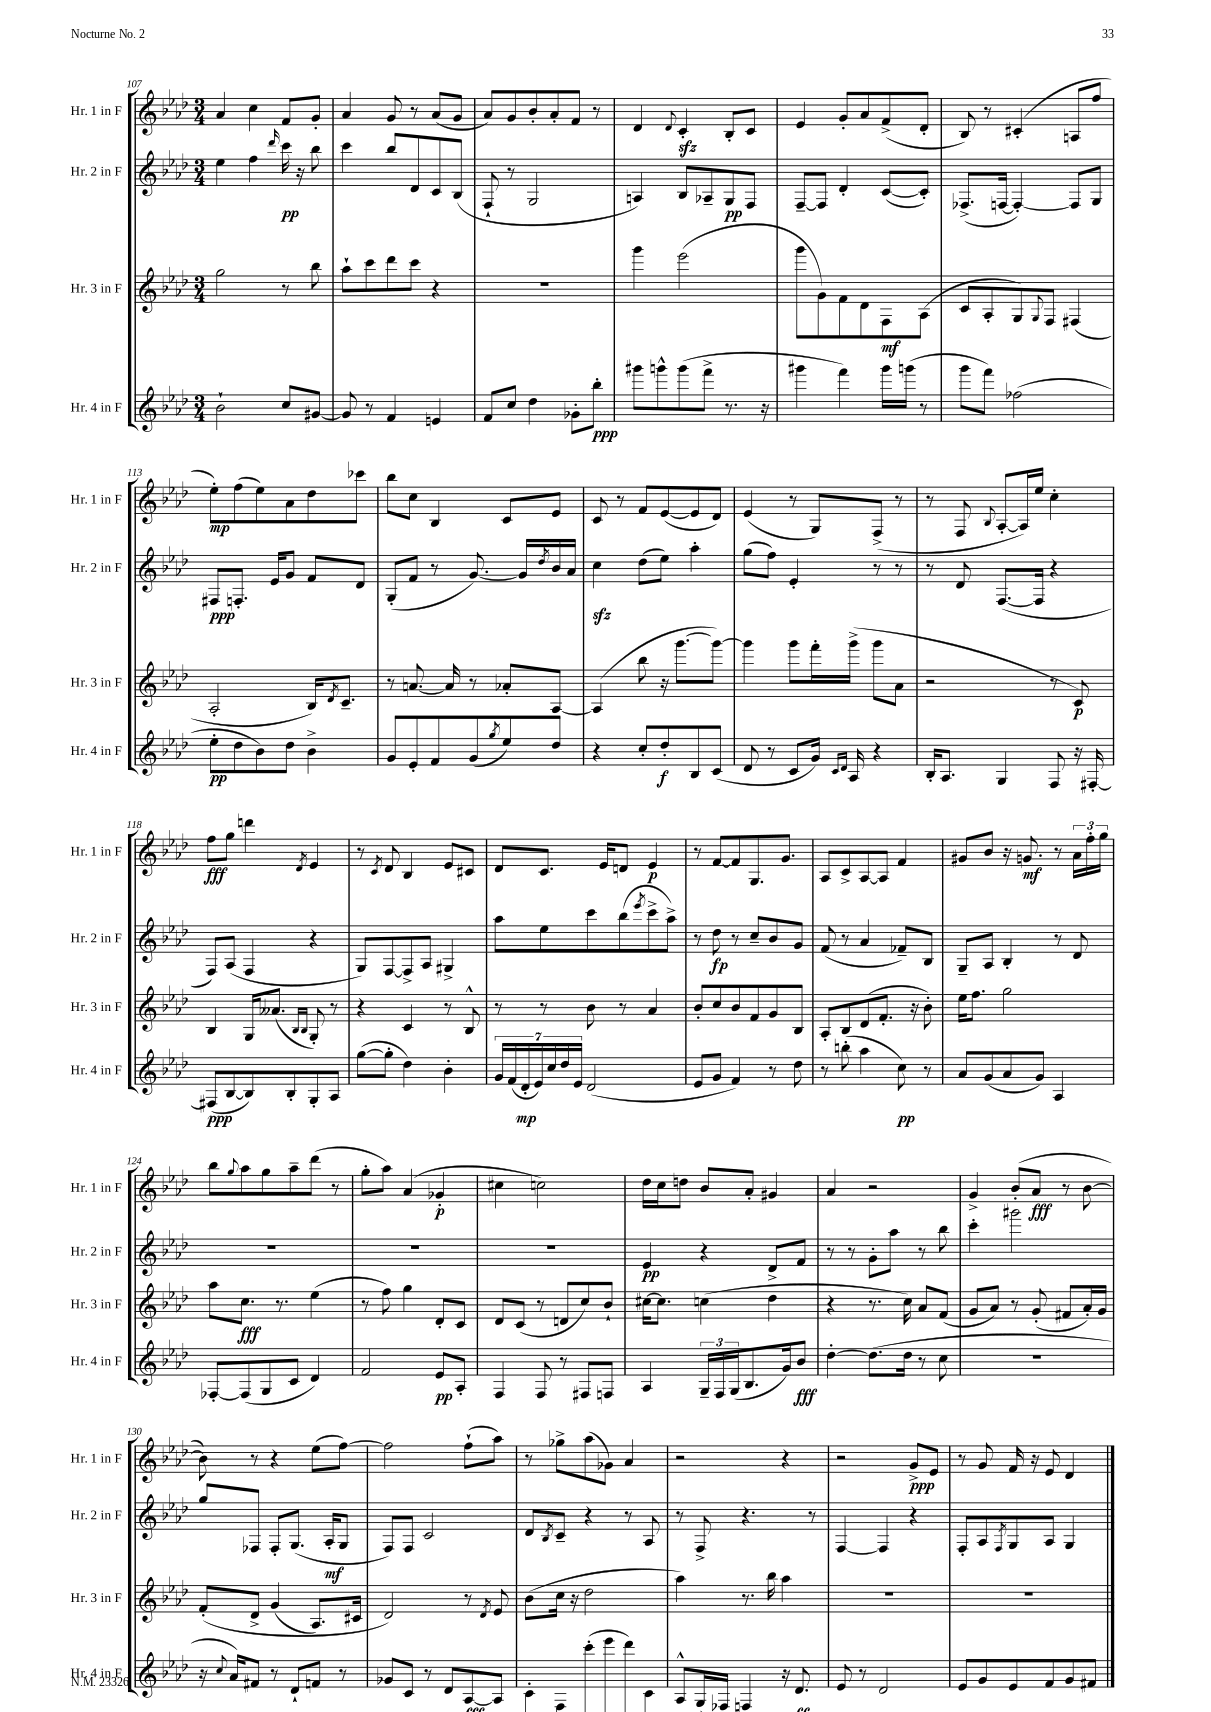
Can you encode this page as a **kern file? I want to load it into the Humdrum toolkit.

**kern	**dynam	**kern	**dynam	**kern	**dynam	**kern	**dynam
*part4	*part4	*part3	*part3	*part2	*part2	*part1	*part1
*staff4	*staff4	*staff3	*staff3	*staff2	*staff2	*staff1	*staff1
*I"Hr. 4 in F	*	*I"Hr. 3 in F	*	*I"Hr. 2 in F	*	*I"Hr. 1 in F	*
*I'Hr. 4 in F	*	*I'Hr. 3 in F	*	*I'Hr. 2 in F	*	*I'Hr. 1 in F	*
*clefG2	*	*clefG2	*	*clefG2	*	*clefG2	*
*k[b-e-a-d-]	*	*k[b-e-a-d-]	*	*k[b-e-a-d-]	*	*k[b-e-a-d-]	*
*M3/4	*	*M3/4	*	*M3/4	*	*M3/4	*
=107	=107	=107	=107	=107	=107	=107	=107
2b-`\	.	2gg\	.	4ee-\	.	4a-/	.
.	.	.	.	4ff\	.	4cc\	.
.	.	.	.	16qqddd-/	.	.	.
8cc/L	.	8r	.	16ccc\	pp	8f/L	.
.	.	.	.	16r	.	.	.
[8g#X/J	.	8bb-\	.	8bb-\	.	8g'/J	.
=108	=108	=108	=108	=108	=108	=108	=108
8g#/]	.	8aa-`\L	.	4ccc\	.	4a-/	.
8r	.	8ccc\	.	.	.	.	.
4f/	.	8ddd-\	.	8bb-/L	.	8g/	.
.	.	8ccc\J	.	8d-/	.	8r	.
4en/	.	4r	.	8c/	.	(8a-/L	.
.	.	.	.	(8B-/J	.	8g/J	.
=109	=109	=109	=109	=109	=109	=109	=109
8f/L	.	2.r	.	8F`/	.	8a-/L)	.
8cc/J	.	.	.	8r	.	8g/	.
4dd-\	.	.	.	2G/	.	8b-'/	.
.	.	.	.	.	.	8a-'/	.
8g-X'\L	.	.	.	.	.	8f/J	.
8bb-'\J	ppp	.	.	.	.	8r	.
=110	=110	=110	=110	=110	=110	=110	=110
8ggg#X\L	.	4ggg\	.	4An/)	.	4d-/	.
8gggn^^\	.	.	.	.	.	.	.
.	.	.	.	.	.	8qqd-/	.
(8ggg\	.	(2eee-\	.	8B-/L	.	4czz'/	.
8fff^\J	.	.	.	8A-X~/	.	.	.
8.r	.	.	.	8G/	pp	8B-'/L	.
.	.	.	.	8F/J	.	8c/J	.
16r	.	.	.	.	.	.	.
=111	=111	=111	=111	=111	=111	=111	=111
4ggg#X\	.	8ggg\L	.	[8F~/L	.	4e-/	.
.	.	8g\)	.	8F/J]	.	.	.
4fff\)	.	8f\	.	4d-'/	.	8g'/L	.
.	.	8d-\	.	.	.	8a-/	.
16ggg#\LL	.	8F\	mf	([8c/L	.	(8f^/	.
(16gggn\JJ	.	.	.	.	.	.	.
8r	.	(8A-\J	.	8c'/J])	.	8d-'/J	.
=112	=112	=112	=112	=112	=112	=112	=112
8ggg\L	.	8c/L	.	(8.F-X^/L	.	8B-/)	.
8fff\J)	.	8A-'/	.	.	.	8r	.
.	.	.	.	[16Fn/Jk	.	.	.
(2ff-X\	.	8G/)	.	4F'/_)	.	(4c#X'/	.
.	.	8qqG/	.	.	.	.	.
.	.	8F/J	.	.	.	.	.
.	.	(4F#X/	.	8F/L]	.	8An/L	.
.	.	.	.	8G/J	.	8ff/J	.
!!LO:LB:g=z
=113	=113	=113	=113	=113	=113	=113	=113
8ee-'\L	pp	2A-'/	.	8F#X/L	ppp	8ee-'\L)	mp
8dd-\	.	.	.	8.Fn'/J	.	(8ff\	.
8b-\)	.	.	.	.	.	8ee-\)	.
.	.	.	.	16e-/KL	.	.	.
8dd-\J	.	.	.	8g/J	.	8a-\	.
4b-^\	.	16B-/KL)	.	8f/L	.	8dd-\	.
.	.	8qd-/	.	.	.	.	.
.	.	8.c~/J	.	.	.	.	.
.	.	.	.	8d-/J	.	8ccc-X\J	.
=114	=114	=114	=114	=114	=114	=114	=114
8g/L	.	8r	.	(8G'/L	.	8bb-\L	.
8e-'/	.	[8.an/	.	8f/J	.	8cc\J	.
8f/	.	.	.	8r	.	4B-/	.
.	.	16a/]	.	.	.	.	.
(8g/	.	8r	.	[8.g/)	.	.	.
8qgg/	.	.	.	.	.	.	.
8ee-/)	.	8a-X'/L	.	.	.	8c/L	.
.	.	.	.	16g/LL]	.	.	.
.	.	.	.	8qdd-/	.	.	.
8dd-/J	.	[8A-/J	.	16b-/	.	8e-/J	.
.	.	.	.	16a-/JJ	.	.	.
=115	=115	=115	=115	=115	=115	=115	=115
4r	.	(4A-/]	.	4cczz\	.	8c/	.
.	.	.	.	.	.	8r	.
8cc'/L	.	8bb-\	.	(8dd-\L	.	8f/L	.
8dd-'/	f	16r	.	8ee-\J)	.	([8e-/	.
.	.	[8.ggg\L	.	.	.	.	.
8B-/	.	.	.	4aa-'\	.	8e-/]	.
(8c/J	.	8ggg\J_)	.	.	.	8d-/J)	.
=116	=116	=116	=116	=116	=116	=116	=116
8d-/	.	4ggg\]	.	(8gg\L	.	(4e-/	.
8r	.	.	.	8ff\J)	.	.	.
8c/L	.	8ggg\L	.	4e-'/	.	8r	.
16g/Jk)	.	16fff'\L	.	.	.	8G/L)	.
16qqc/LL	.	.	.	.	.	.	.
16qqd-/JJ	.	.	.	.	.	.	.
16A-/	.	(16ggg^\JJ	.	.	.	.	.
4r	.	8ggg\L	.	8r	.	(8F^/J	.
.	.	8a-\J	.	8r	.	8r	.
=117	=117	=117	=117	=117	=117	=117	=117
16B-'/KL	.	2r	.	8r	.	8r	.
8.A-/J	.	.	.	.	.	.	.
.	.	.	.	8d-/	.	8F/	.
.	.	.	.	.	.	8qqB-/	.
4G/	.	.	.	([8.F/L	.	[8A-'/L	.
.	.	.	.	.	.	16A-/L])	.
.	.	.	.	16F/Jk]	.	16ee-/JJ	.
8F/	.	8r	.	4r	.	4cc'\	.
16r	.	8c/)	p	.	.	.	.
[16F#X'/	.	.	.	.	.	.	.
!!LO:LB:g=z
=118	=118	=118	=118	=118	=118	=118	=118
(8F#X/L]	ppp	4B-/	.	8F/L)	.	8ff\L	fff
[8B-/	.	.	.	(8A-/J	.	8gg\J	.
8B-/])	.	16G/KL	.	4F/	.	4dddn\	.
.	.	(8.a--X/J	.	.	.	.	.
8B-'/	.	.	.	.	.	.	.
.	.	16qqB-/LL	.	.	.	.	.
.	.	16qqB-/JJ	.	.	.	8qd-/	.
8G'/	.	8G'/)	.	4r	.	4e-/	.
8A-/J	.	8r	.	.	.	.	.
=119	=119	=119	=119	=119	=119	=119	=119
([8gg\L	.	4r	.	8G/L)	.	8r	.
.	.	.	.	.	.	8qc/	.
8gg'\J]	.	.	.	[8F/	.	8d-/	.
4dd-\)	.	4c/	.	8F^/]	.	4B-/	.
.	.	.	.	8A-/J	.	.	.
4b-'\	.	8r	.	4G#X^/	.	8e-/L	.
.	.	8B-^^/	.	.	.	8c#X/J	.
=120	=120	=120	=120	=120	=120	=120	=120
28g/LL	.	8r	.	8aa-\L	.	8d-/L	.
(28f/	.	.	.	.	.	.	.
28d-'/	mp	.	.	.	.	.	.
28e-/)	.	.	.	.	.	.	.
.	.	8r	.	8ee-\	.	8.c/J	.
28cc/	.	.	.	.	.	.	.
28dd-/	.	.	.	.	.	.	.
28e-/JJ	.	.	.	.	.	.	.
(2d-/	.	8b-\	.	8ccc\	.	.	.
.	.	.	.	.	.	16e-/KL	.
.	.	8r	.	(8bb-\	.	8dn/J	.
.	.	.	.	8qeee-/	.	.	.
.	.	4a-/	.	8ccc^\	.	4e-/	p
.	.	.	.	8aa-^\J)	.	.	.
=121	=121	=121	=121	=121	=121	=121	=121
8e-/L	.	8b-'/L	.	8r	.	8r	.
8g/J	.	8cc/	.	8dd-\	fp	[8f/L	.
4f/)	.	8b-/	.	8r	.	8f/]	.
.	.	8f/	.	8cc~/L	.	8.G/	.
8r	.	8g/	.	8b-/	.	.	.
.	.	.	.	.	.	8.g/J	.
8dd-\	.	8B-/J	.	8g/J	.	.	.
=122	=122	=122	=122	=122	=122	=122	=122
8r	.	8A-'/L	.	(8f/	.	8A-/L	.
(8bbn'\	.	8B-/	.	8r	.	8c^/	.
4aa-\	.	(8d-/	.	4a-/	.	[8A-/	.
.	.	8.f'/J	.	.	.	8A-/J]	.
8cc\)	pp	.	.	8f-X~/L)	.	4f/	.
.	.	16r	.	.	.	.	.
8r	.	8b-'\)	.	8B-/J	.	.	.
=123	=123	=123	=123	=123	=123	=123	=123
8a-/L	.	16ee-\KL	.	8G~/L	.	8g#X/L	.
.	.	8.ff\J	.	.	.	.	.
(8g/	.	.	.	8A-/J	.	8b-/J	.
8a-/	.	2gg\	.	4B-'/	.	16r	.
.	.	.	.	.	.	8.gn/	mf
8g/J)	.	.	.	.	.	.	.
4A-/	.	.	.	8r	.	8r	.
.	.	.	.	8d-/	.	24a-\LL	.
.	.	.	.	.	.	24ff'\	.
.	.	.	.	.	.	24gg\JJ	.
!!LO:LB:g=z
=124	=124	=124	=124	=124	=124	=124	=124
[8F-X'/L	.	8aa-\L	.	2.r	.	8bb-\L	.
.	.	.	.	.	.	8qqgg/	.
(8F-/]	.	8.cc\J	fff	.	.	8aa-\	.
8G/	.	.	.	.	.	8gg\	.
.	.	8.r	.	.	.	.	.
8c/J	.	.	.	.	.	8aa-~\	.
4d-/)	.	(4ee-\	.	.	.	(8ddd-\J	.
.	.	.	.	.	.	8r	.
=125	=125	=125	=125	=125	=125	=125	=125
2f/	.	8r	.	2.r	.	8gg'\L	.
.	.	8ff\)	.	.	.	8aa-\J)	.
.	.	4gg\	.	.	.	(4a-/	.
8e-/L	pp	8d-'/L	.	.	.	4g-X'/	p
8A-'/J	.	8c/J	.	.	.	.	.
=126	=126	=126	=126	=126	=126	=126	=126
4F/	.	8d-/L	.	2.r	.	4cc#X\	.
.	.	(8c/J	.	.	.	.	.
8F/	.	8r	.	.	.	2ccn\)	.
8r	.	8dn/L	.	.	.	.	.
8F#X/L	.	8cc/)	.	.	.	.	.
8Fn/J	.	8b-`/J	.	.	.	.	.
=127	=127	=127	=127	=127	=127	=127	=127
4A-/	.	[16cc#X\KL	.	4e-/	pp	16dd-\LL	.
.	.	8.cc#\J]	.	.	.	16cc\J	.
.	.	.	.	.	.	8ddn\J	.
24G~/LL	.	(4ccn\	.	4r	.	8b-/L	.
24F/	.	.	.	.	.	.	.
(24G/J	.	.	.	.	.	.	.
8.B-/	.	.	.	.	.	8a-'/J	.
.	.	4dd-\	.	8d-^/L	.	4g#X/	.
16g/k)	.	.	.	.	.	.	.
8b-/J	fff	.	.	8f/J	.	.	.
=128	=128	=128	=128	=128	=128	=128	=128
[4dd-'\	.	4r	.	8r	.	4a-/	.
.	.	.	.	8r	.	.	.
(8.dd-\L]	.	8.r	.	8g'\L	.	2r	.
.	.	.	.	8aa-\J	.	.	.
16dd-\Jk	.	16cc\)	.	.	.	.	.
8r	.	8a-/L	.	8r	.	.	.
8cc\	.	(8f/J	.	8bb-\	.	.	.
=129	=129	=129	=129	=129	=129	=129	=129
2.r	.	8g/L	.	4ccc'\	.	4g^/	.
.	.	8a-/J)	.	.	.	.	.
.	.	8r	.	2ggg#X\	.	(8b-'/L	.
.	.	(8g'/	.	.	.	8a-/J	fff
.	.	8f#X/L	.	.	.	8r	.
.	.	16a-'/L)	.	.	.	[8b-\	.
.	.	16g/JJ	.	.	.	.	.
!!LO:LB:g=z
=130	=130	=130	=130	=130	=130	=130	=130
16r	.	(8f'/L	.	8gg/L	.	8b-\])	.
8qqcc/	.	.	.	.	.	.	.
16a-/KL)	.	.	.	.	.	.	.
8f#X/J	.	8d-^/J	.	8F-X/J	.	8r	.
8r	.	(4g/	.	8F-'/L	.	4r	.
8d-`/L	.	.	.	(8.G/J	.	.	.
8fn/J	.	8.A-/L)	.	.	.	(8ee-\L	.
.	.	.	.	16A-'/KL	mf	.	.
8r	.	.	.	8G/J	.	[8ff\J)	.
.	.	16c#X/Jk	.	.	.	.	.
=131	=131	=131	=131	=131	=131	=131	=131
8g-X/L	.	2d-/)	.	8F/L)	.	2ff\]	.
8c/J	.	.	.	8F/J	.	.	.
8r	.	.	.	2c/	.	.	.
8d-/L	.	.	.	.	.	.	.
[8A-/	fff	8r	.	.	.	(8ff`\L	.
.	.	8qd-/	.	.	.	.	.
8A-/J]	.	8e-/	.	.	.	8aa-\J)	.
=132	=132	=132	=132	=132	=132	=132	=132
8c'\L	.	(8b-\L	.	8d-/L	.	8r	.
.	.	.	.	8qB-/	.	.	.
8F\	.	16cc\Jk	.	8c~/J	.	8gg-X^\L	.
.	.	16r	.	.	.	.	.
(8ccc'\	.	2dd-\	.	4r	.	(8aa-\	.
8eee-\	.	.	.	.	.	8g-X\J)	.
8ddd-\)	.	.	.	8r	.	4a-/	.
8c\J	.	.	.	8A-/	.	.	.
=133	=133	=133	=133	=133	=133	=133	=133
8A-^^/L	.	4aa-\)	.	8r	.	2r	.
(16G/L	.	.	.	8F^/	.	.	.
16F-X/JJ	.	.	.	.	.	.	.
4Fn/)	.	8.r	.	4.r	.	.	.
.	.	16bb-\	.	.	.	.	.
16r	.	4aa-\	.	.	.	4r	.
8.d-/	ff	.	.	.	.	.	.
.	.	.	.	8r	.	.	.
=134	=134	=134	=134	=134	=134	=134	=134
8e-/	.	2.r	.	[4F/	.	2r	.
8r	.	.	.	.	.	.	.
2d-/	.	.	.	4F/]	.	.	.
.	.	.	.	4r	.	8g^/L	ppp
.	.	.	.	.	.	8e-/J	.
=135	=135	=135	=135	=135	=135	=135	=135
8e-/L	.	2.r	.	8F'/L	.	8r	.
8g/	.	.	.	8A-/	.	8g/	.
.	.	.	.	8qF/	.	.	.
8e-/	.	.	.	8G/	.	16f/	.
.	.	.	.	.	.	16r	.
8f/	.	.	.	8A-/J	.	8e-/	.
8g/	.	.	.	4G/	.	4d-/	.
8f#X/J	.	.	.	.	.	.	.
==	==	==	==	==	==	==	==
*-	*-	*-	*-	*-	*-	*-	*-
